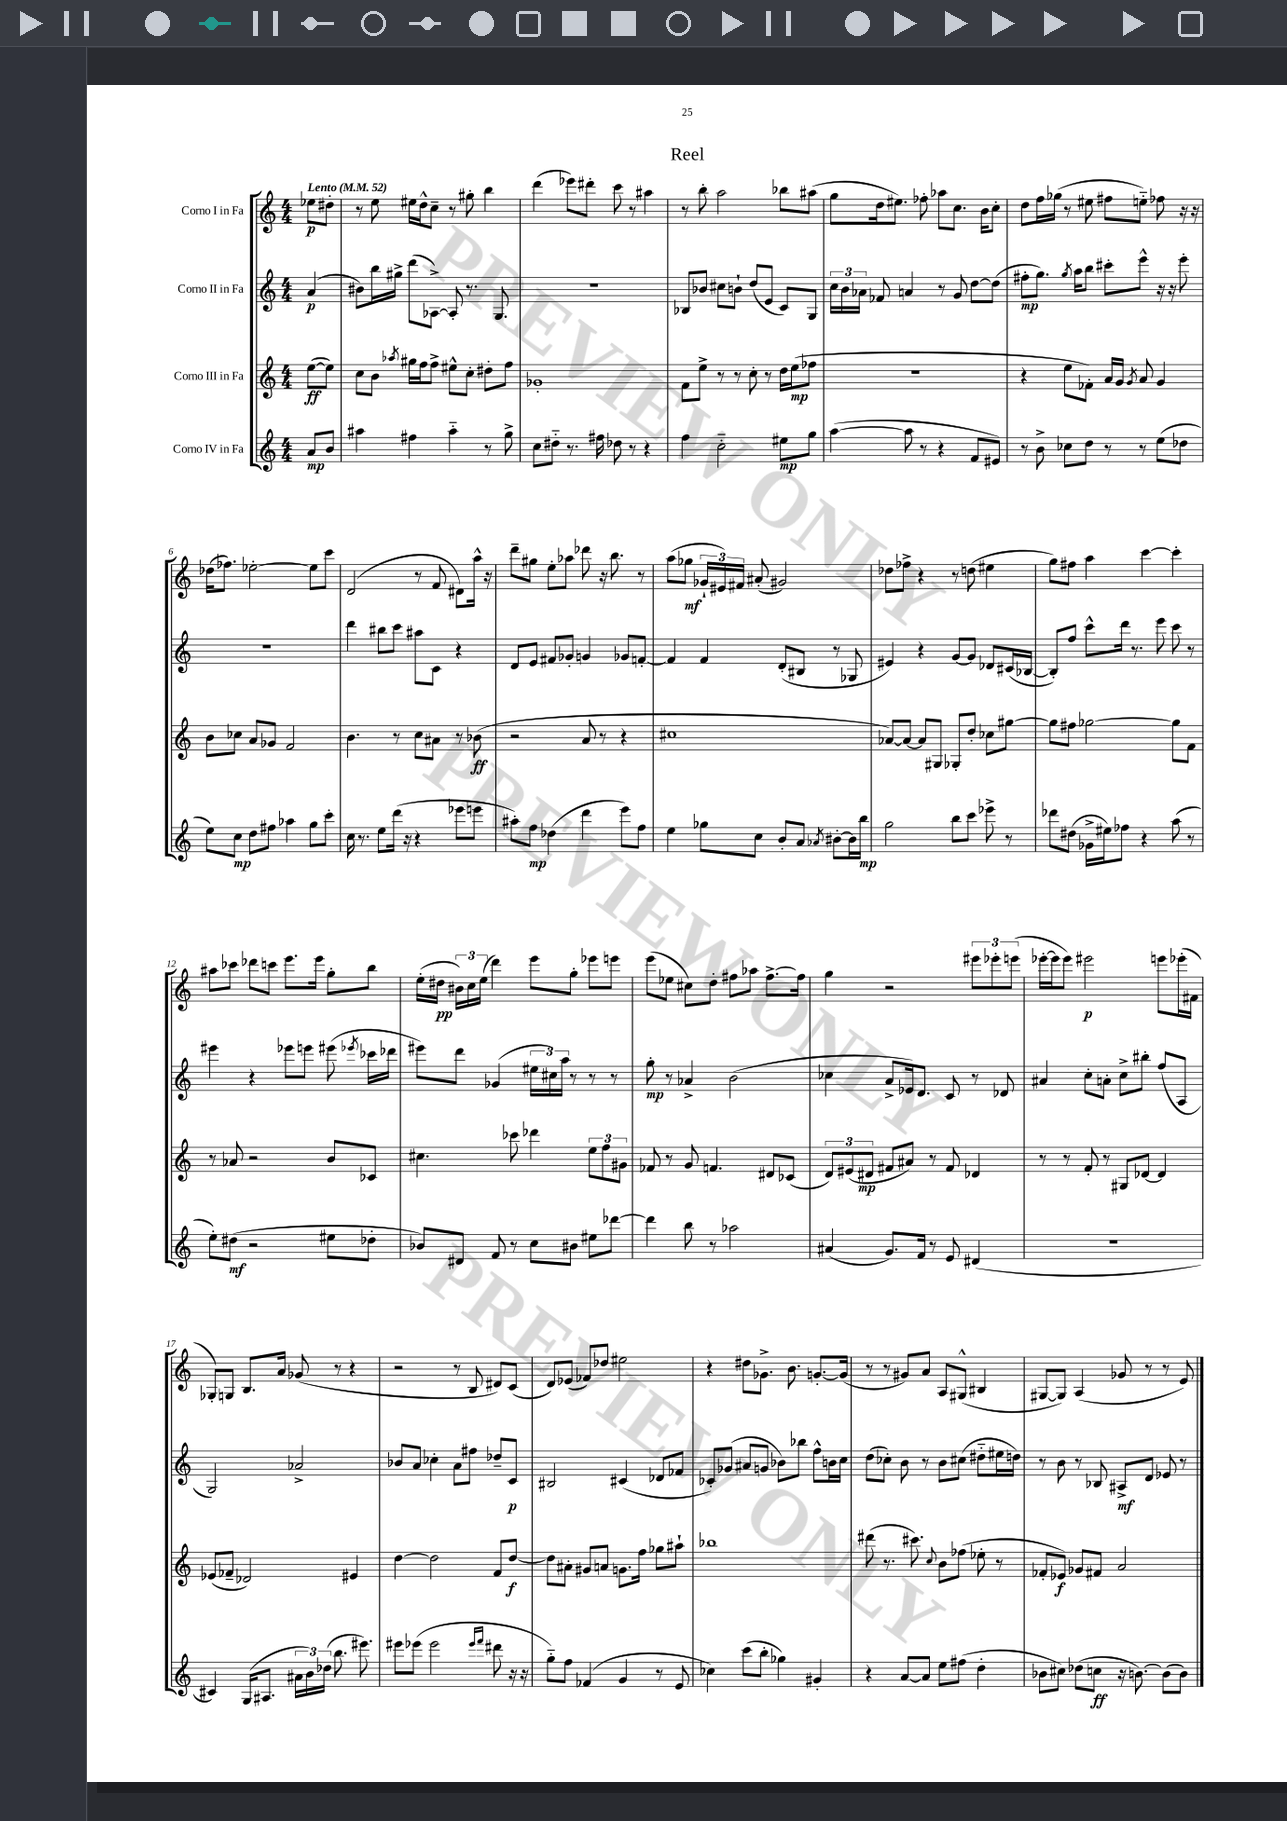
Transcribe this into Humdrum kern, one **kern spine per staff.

**kern	**kern	**kern	**kern
*staff4	*staff3	*staff2	*staff1
*clefG2	*clefG2	*clefG2	*clefG2
*k[]	*k[]	*k[]	*k[]
*M4/4	*M4/4	*M4/4	*M4/4
*MM52	*MM52	*MM52	*MM52
8a	([8ee	(4a	8ee-
8b	8ee])	.	8dd#'
=	=	=	=
4aa#	8cc	8b#)	8r
.	8b	16bb	8ee
.	.	16gg#^	.
.	8qaa-	.	.
4ff#	16gg#	(8ddd	16ee#
.	16ff	.	16dd^^
.	8ff^	[8A-^)	8cc~
4aa#'~	8ee#^^	8A-']	8r
.	8cc'	8.r	8gg#'
8r	8dd#'	.	4bb
.	.	8.G	.
8gg^	8ff	.	.
=	=	=	=
8cc	1g-'	1r	(4ddd
8dd#'~	.	.	.
8.r	.	.	8eee-)
.	.	.	8ddd#'
16ff#	.	.	.
8dd-	.	.	8ccc
8r	.	.	8r
4r	.	.	4aa#
=	=	=	=
4ff	8f	8B-	8r
.	8ee^	8b-	8bb'
2cc'~	8r	8cc#	2aa
.	8r	8b`	.
.	8cc'	(8dd	.
.	8r	8e	.
8ee#	16dd	8c)	8bb-
.	(16ee	.	.
8gg	8ff-	8G	(8aa#
=	=	=	=
([4aa	1r	24cc	8gg
.	.	24b	.
.	.	24a-	.
.	.	8f-	16dd
.	.	.	8.ee#)
8aa]	.	4a	.
8r	.	.	8ff-'
4r	.	8r	8aa-
.	.	8g	8.cc
8f	.	[8dd	.
.	.	.	16b
8e#)	.	(8dd]	8cc'
=	=	=	=
8r	4r	8ff#'	8dd
8b^	.	8.gg)	16ff
.	.	.	(16gg-
8cc-	8ee	.	8r
.	.	8qgg	.
.	.	16aa	.
8dd	8f-')	8bb	8ee#
8r	16a	8ccc#'	8ff#
.	16g	.	.
.	8qg	.	.
8r	8a	8eee^^	8ee'~)
(8ee	4g	16r	8ff-
.	.	16r	.
8dd-	.	8eee'	16r
.	.	.	16r
=	=	=	=
8ee)	8b	1r	(16dd-
.	.	.	8.ff-)
8cc	8cc-	.	.
8dd	8a	.	[2ee-'
8ff#	8g-	.	.
4aa-	2f	.	.
8gg	.	.	8ee-]
8ccc'	.	.	8ccc
=	=	=	=
16cc	4.b	4ddd	(2d
8.r	.	.	.
8ee	.	8bb#	.
(16ddd	8r	8ccc	.
16r	.	.	.
4r	8cc	8aa#	8r
.	8a#	8c	8f
8eee-	8r	4r	8d#)
8eee	(8b-	.	16aa^^
.	.	.	16r
=	=	=	=
8aa#')	2r	8d	8ddd~
8ff	.	8e	8gg#
(4dd-	.	8f#	8ee'
.	.	8g-'	8aa-
4ddd	8a	4g	8ddd-
.	8r	.	16r
.	.	.	8.bb
8eee)	4r	8g-	.
8ff	.	[8f'	8r
=	=	=	=
4ee	1cc#	4f]	(8aa
.	.	.	8gg-
8gg-	.	4f	24g-`
.	.	.	24e#)
.	.	.	24f#
8cc	.	.	(8a#'
8b'	.	(8d'	2g#)
8a	.	8B#	.
8qa-	.	.	.
[8b#'	.	8r	.
16b#]	.	8G-	.
16bb	.	.	.
=	=	=	=
2gg	[8a-)	4e#)	8dd-
.	8a-_	.	8ff-^
.	8a-]	4r	4r
.	8G#	.	.
8bb	8G-'	[8g	8r
8ccc	8dd'	8g]	(8dd
8eee-^	8cc-	8d-	4ee#
8r	[8gg#	(16c#	.
.	.	[16B-	.
=	=	=	=
8ddd-	8gg#]	8B-'])	8gg)
(8dd#	8ff#	8ff	8ff#
16g-^	[2gg-	8ccc^^	4aa
16ee#)	.	.	.
8ff-	.	16ddd	.
.	.	8.r	.
4r	.	.	[4ccc
.	.	8eee	.
(8aa	8gg-]	8ccc	4ccc']
8r	8f	8r	.
=	=	=	=
8ee')	8r	4eee#	8aa#
(8dd#	8a-	.	8ccc-
2r	2r	4r	8ddd-
.	.	.	8ccc
.	.	8eee-	8.eee
.	.	8eee	.
.	.	.	16eee
8ee#	8b	(8eee#	8gg'
.	.	8qeee-	.
8dd-'	8c-	16ccc-	8bb
.	.	16ddd-	.
=	=	=	=
8b-)	4.cc#	8eee#)	(16ee'
.	.	.	16dd#
8d#	.	8ddd	24b#)
.	.	.	24cc
.	.	.	(24ee
8f	.	(4g-	4ddd)
8r	8ccc-	.	.
8cc	4ddd-	24ee#	8eee
.	.	24cc#)	.
.	.	24aa	.
8b#	.	8r	8gg'
8ee#	12ee	8r	8eee-
.	12ff	.	.
[8ddd-	.	8r	8eee
.	12g#	.	.
=	=	=	=
4ddd-]	8f-	8gg'	(8eee
.	8r	8r	8ee-
8bb	8g	4a-^	8cc#)
8r	4.f	.	8dd'
2aa-	.	(2b	8ff#
.	.	.	8aa-
.	8d#	.	[8.ff#^
.	(8c-	.	.
.	.	.	16ff#]
=	=	=	=
(4a#	12d)	4cc-	4gg
.	(12e#	.	.
.	12d#	.	.
8.g)	8f#	8a^	2r
.	8a#)	16e-)	.
16f	.	8.d	.
8r	8r	.	.
8e	8f#	8c	.
(4d#	4d-	8r	12eee#
.	.	.	12eee-'
.	.	8d-	.
.	.	.	(12eee
=	=	=	=
1r	8r	4a#	[16eee-'
.	.	.	16eee-]
.	8r	.	8eee-)
.	8f'	8cc'	2eee#
.	8r	8a'	.
.	8G#	8cc^	.
.	[8d-	8bb#'	.
.	4d-]	(8ff	8eee
.	.	8A	(16eee-'
.	.	.	16f#
=	=	=	=
4c#)	(8e-	2G)	8G-')
.	8f-~	.	8G
(16G	2d-)	.	8.B
8.A#	.	.	.
.	.	.	16a
24a#	.	2a-^	(8g-
24b)	.	.	.
(24dd-	.	.	.
8.bb	.	.	8r
.	4e#	.	4r
8.eee#)	.	.	.
=	=	=	=
8eee#	[4dd	8b-	2r
(8eee-	.	8a	.
2eee-	2dd]	4cc-'	.
.	.	8a	8r
.	.	8ff#	8B
16qqeee-	.	.	.
16qqfff	.	.	.
8ddd#	8f	8dd-~	8d#)
16r	[8dd	8c	(8c
16r	.	.	.
=	=	=	=
8gg'~)	8dd]	2B#	8d)
8ff	8a#'	.	(8e-
(4f-	8g#	.	8f-)
.	8a	.	8dd-
4g	8.g	(4c#	2ee#
.	16ff	.	.
8r	8gg-	8d-	.
8e	8aa#`	8f-	.
=	=	=	=
4cc-)	1bb-	8c-')	4r
.	.	(8g-	.
(8ccc	.	8a#	8dd#
8bb'	.	8g	8.g-^
4gg-)	.	8b-)	.
.	.	.	8.b
.	.	8bb-	.
4g#'	.	8ff^^	[8.g'
.	.	16b	.
.	.	16cc	(16g]
=	=	=	=
4r	(8ddd#	(8dd	8r
.	8.r	8cc-')	8r
[8a	.	8b	8g#)
.	8.ccc#)	.	.
8a]	.	8r	8a
.	8qqcc	.	.
8ee	8b	8b	8A
(8ff#	(8ff-	(8cc#	(8G#^^
4dd'	8ee-'	8dd#'~	4B#
.	8r	16ee#	.
.	.	16dd)	.
=	=	=	=
8b-	8f-'	8r	[8G#
8cc#)	8e-)	8b	8G#])
(8dd-	8g-	8r	(4A
8cc	8f#	8B-	.
16r	2a	8A#^	8g-
[8.b)	.	.	.
.	.	8d	8r
(8b]	.	8e-	8r
8b)	.	8r	8e)
==	==	==	==
*-	*-	*-	*-
